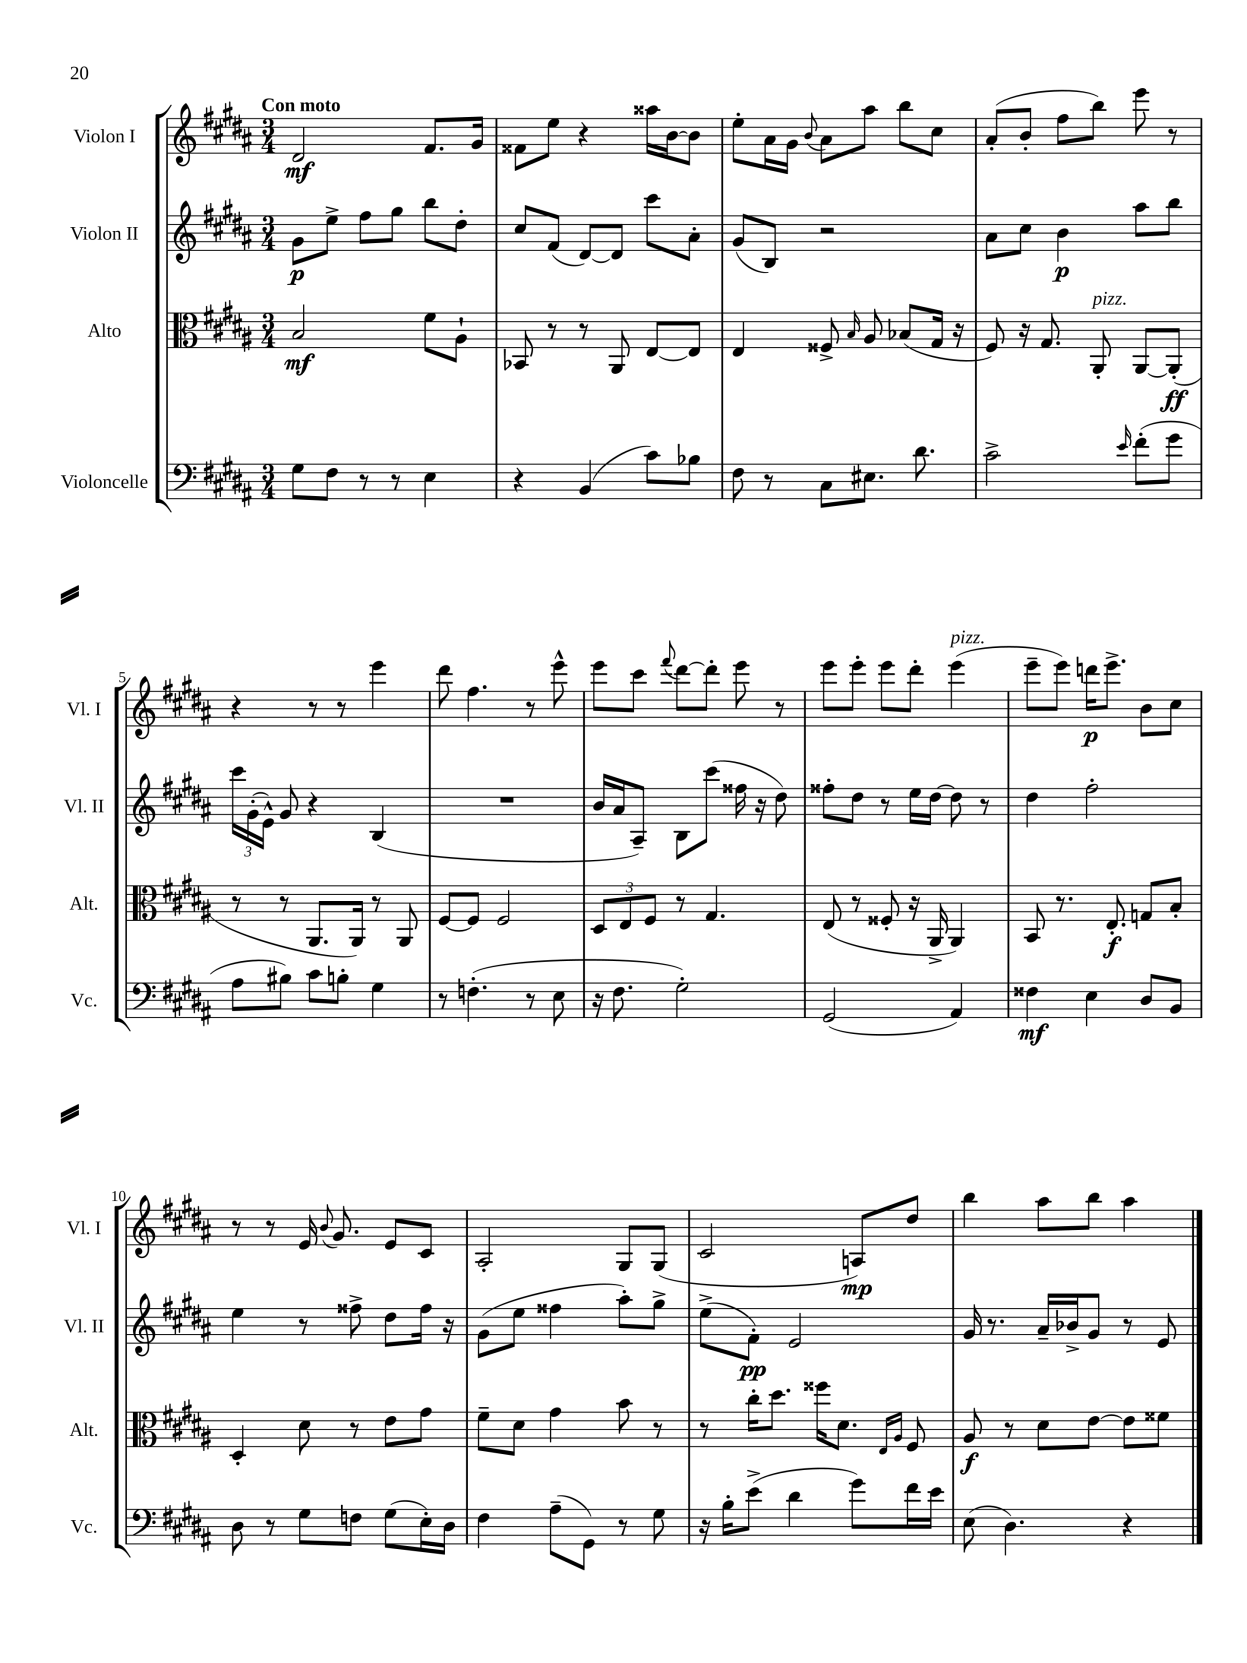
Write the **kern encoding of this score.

**kern	**kern	**kern	**kern
*staff4	*staff3	*staff2	*staff1
*clefF4	*clefC3	*clefG2	*clefG2
*k[f#c#g#d#a#]	*k[f#c#g#d#a#]	*k[f#c#g#d#a#]	*k[f#c#g#d#a#]
*M3/4	*M3/4	*M3/4	*M3/4
8G#	2B	8g#	2d#
8F#	.	8ee^	.
8r	.	8ff#	.
8r	.	8gg#	.
4E	8f#	8bb	8.f#
.	8A#`	8dd#'	.
.	.	.	16g#
=	=	=	=
4r	8BB-	8cc#	8f##
.	8r	(8f#	8ee
(4BB	8r	[8d#)	4r
.	8AA#	8d#]	.
8c#)	[8E	8ccc#	16aa##
.	.	.	[16b
8B-	8E]	8a#'	8b]
=	=	=	=
8F#	4E	(8g#	8ee'
8r	.	8B)	16a#
.	.	.	16g#
.	.	.	8qqb
8C#	8F##^	2r	8a#
.	16qqB	.	.
8.E#	8A#	.	8aa#
.	(8B-	.	8bb
8.d#	.	.	.
.	16G#	.	8cc#
.	16r	.	.
=	=	=	=
2c#^	8F#)	8a#	(8a#'
.	16r	8cc#	8b'
.	8.G#	.	.
.	.	4b	8ff#
.	8AA#'	.	8bb)
16qqe	.	.	.
(8f#'	[8AA#	8aa#	8eee
8g#	(8AA#']	8bb	8r
=	=	=	=
8A#	8r	24ccc#	4r
.	.	(24g#'	.
.	.	24e^^)	.
8B#)	8r	8g#	.
8c#	8.AA#	4r	8r
8B'	.	.	8r
.	16AA#)	.	.
4G#	8r	(4B	4eee
.	8AA#	.	.
=	=	=	=
8r	[8F#	2.r	8ddd#
(4.F'	8F#]	.	4.ff#
.	2F#	.	.
8r	.	.	8r
8E	.	.	8eee^^
=	=	=	=
16r	12D#	16b	8eee
8.F#	.	16a#	.
.	12E	.	.
.	.	8A#~)	8ccc#
.	12F#	.	.
.	.	.	8qqfff#
2G#')	8r	8B	[8ddd#
.	4.G#	(8ccc#	8ddd#']
.	.	16ff##	8eee
.	.	16r	.
.	.	8dd#)	8r
=	=	=	=
(2GG#	(8E	8ff##'	8eee
.	8r	8dd#	8eee'
.	8F##'	8r	8eee
.	16r	16ee	8ddd#'
.	16AA#^	[16dd#	.
4AA#)	4AA#)	8dd#]	(4eee
.	.	8r	.
=	=	=	=
4F##	8BB	4dd#	8eee~
.	8.r	.	8eee)
4E	.	2ff#'	16ddd
.	8.E'	.	8.eee^
8D#	8G	.	8b
8BB	8B'	.	8cc#
=	=	=	=
8D#	4D#'	4ee	8r
8r	.	.	8r
8G#	8d#	8r	16e
.	.	.	8qqb
.	.	.	8.g#
8F	8r	8ff##^	.
(8G#	8e	8dd#	8e
16E')	8g#	16ff##	8c#
16D#	.	16r	.
=	=	=	=
4F#	8f#~	(8g#	2A#'
.	8d#	8ee	.
(8A#~	4g#	4ff##	.
8GG#)	.	.	.
8r	8b	8aa#')	8G#
8G#	8r	8gg#^	(8G#
=	=	=	=
16r	8r	(8ee^	2c#
16B'	.	.	.
(8e^	16cc#'	8f#')	.
.	8.dd#	.	.
4d#	.	2e	.
.	16ff##	.	.
.	8.d#	.	.
8g#)	.	.	8A)
.	16qqE	.	.
.	16qqA#	.	.
16f#	8F#	.	8dd#
16e	.	.	.
=	=	=	=
(8E	8A#	16g#	4bb
.	.	8.r	.
4.D#)	8r	.	.
.	8d#	16a#~	8aa#
.	.	16b-^	.
.	[8e	8g#	8bb
4r	8e]	8r	4aa#
.	8f##	8e	.
==	==	==	==
*-	*-	*-	*-
